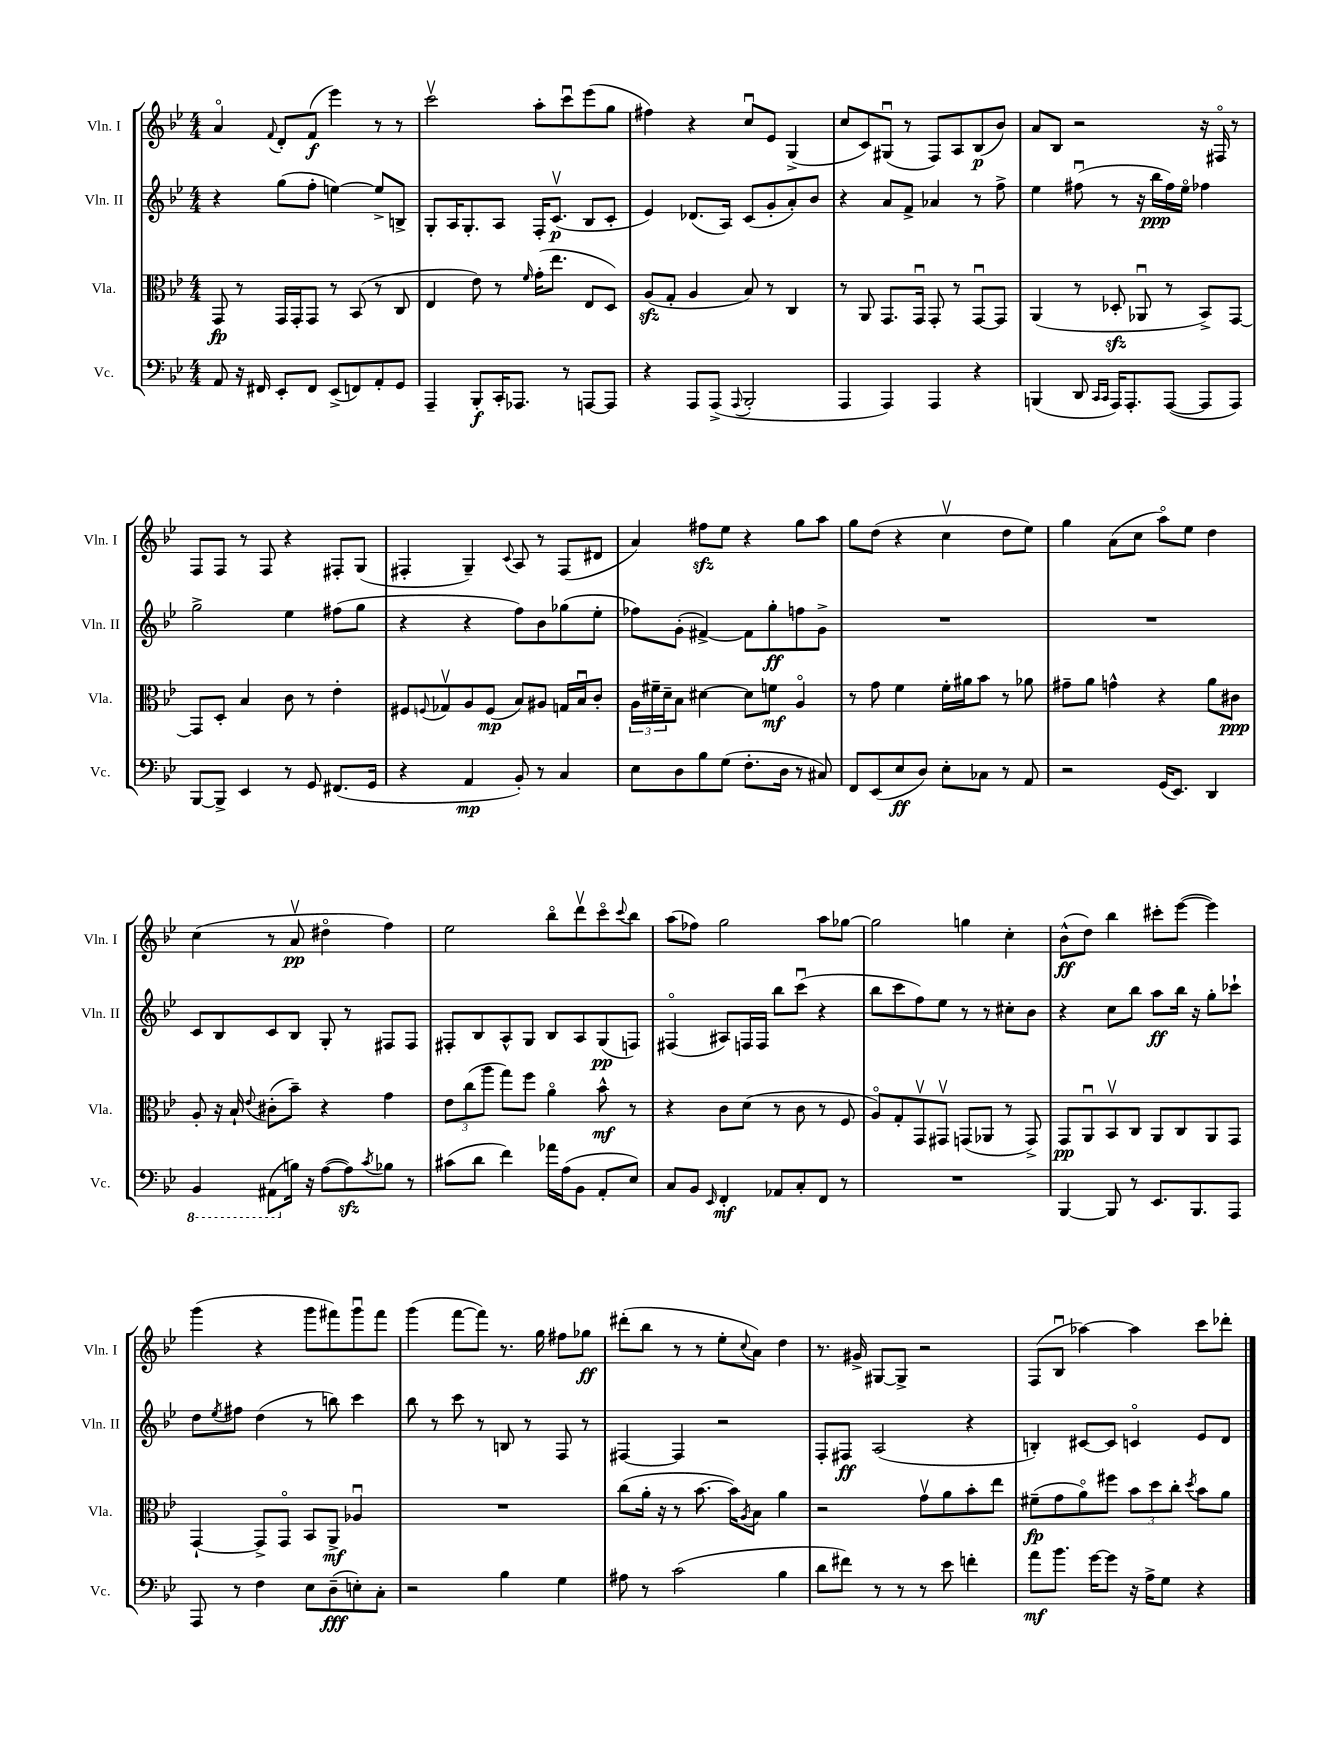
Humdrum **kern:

**kern	**dynam	**kern	**dynam	**kern	**dynam	**kern	**dynam
*part4	*part4	*part3	*part3	*part2	*part2	*part1	*part1
*staff4	*staff4	*staff3	*staff3	*staff2	*staff2	*staff1	*staff1
*I"Vc.	*	*I"Vla.	*	*I"Vln. II	*	*I"Vln. I	*
*I'Vc.	*	*I'Vla.	*	*I'Vln. II	*	*I'Vln. I	*
*clefF4	*	*clefC3	*	*clefG2	*	*clefG2	*
*k[b-e-]	*	*k[b-e-]	*	*k[b-e-]	*	*k[b-e-]	*
*M4/4	*	*M4/4	*	*M4/4	*	*M4/4	*
=11	=11	=11	=11	=11	=11	=11	=11
8AA/	.	8GG/	fp	4r	.	4a/	.
16r	.	8r	.	.	.	.	.
16FF#X/	.	.	.	.	.	.	.
.	.	.	.	.	.	8qqf/	.
8EE-'/L	.	16GG/LL	.	(8gg\L	.	8d'/L	.
.	.	16GG'/J	.	.	.	.	.
8FF#/J	.	8GG/J	.	8ff'\J	.	(8f/J	f
(8EE-^/L	.	8r	.	[4een\)	.	4eee-\)	.
8FFn/)	.	(8BB-/	.	.	.	.	.
8AA'/	.	8r	.	8ee^/L]	.	8r	.
8GG/J	.	8C/	.	8Bn^/J	.	8r	.
=12	=12	=12	=12	=12	=12	=12	=12
4AAA~/	.	4E-/	.	8G'/L	.	2cccv\	.
.	.	.	.	16A/K	.	.	.
.	.	.	.	8.G'/	.	.	.
8BBB-'/L	f	8e-\)	.	.	.	.	.
16CC'/K	.	8r	.	8A/J	.	.	.
8.AAA-X/J	.	.	.	.	.	.	.
.	.	16qqf/	.	.	.	.	.
.	.	(16g'\KL	.	16F'/KL	.	8aa'\L	.
.	.	8.ee-\J	.	(8.cv/J	p	.	.
8r	.	.	.	.	.	8cccu\	.
[8AAAn/L	.	8E-/L	.	8B-/L	.	(8eee-\	.
8AAA/J]	.	8D/J)	.	8c'/J	.	8gg\J	.
=13	=13	=13	=13	=13	=13	=13	=13
4r	.	(8Azz/L	.	4e-/)	.	4ff#X\)	.
.	.	8G'/J	.	.	.	.	.
8AAA/L	.	4A/	.	(8.d-X/L	.	4r	.
(8AAA^/J	.	.	.	.	.	.	.
.	.	.	.	16A/Jk)	.	.	.
8qqAAA/	.	.	.	.	.	.	.
2BBB-'/	.	8B-/)	.	(8c/L	.	8ccu/L	.
.	.	8r	.	8g'/	.	8e-/J	.
.	.	4C/	.	8a'/)	.	(4G^/	.
.	.	.	.	8b-/J	.	.	.
=14	=14	=14	=14	=14	=14	=14	=14
4AAA/	.	8r	.	4r	.	8cc/L	.
.	.	8AA/	.	.	.	8c/)	.
4AAA/)	.	8.GG/L	.	8a/L	.	(8G#Xu/J	.
.	.	.	.	8f^/J	.	8r	.
.	.	16GGu/Jk	.	.	.	.	.
4AAA/	.	8GG'/	.	4a-X/	.	8F/L)	.
.	.	8r	.	.	.	8A/	.
4r	.	[8GGu/L	.	8r	.	(8B-/	p
.	.	8GG/J]	.	8ff^\	.	8b-/J)	.
=15	=15	=15	=15	=15	=15	=15	=15
(4BBBn/	.	(4AA/	.	4ee-\	.	8a/L	.
.	.	.	.	.	.	8B-/J	.
8DD/	.	8r	.	(8ff#Xu\	.	2r	.
16qqCC/LL	.	.	.	.	.	.	.
16qqCC/JJ	.	.	.	.	.	.	.
16AAA/KL)	.	8D-Xzz'/	.	8r	.	.	.
8.AAA'/	.	.	.	.	.	.	.
.	.	8AA-Xu/	.	16r	.	.	.
.	.	.	.	16bb-\LL	ppp	.	.
([8AAA/J	.	8r	.	16ff#\)	.	.	.
.	.	.	.	16ee-\JJ	.	.	.
8AAA/L]	.	8BB-^/L)	.	4ff-X\	.	16r	.
.	.	.	.	.	.	16F#X/	.
8AAA/J)	.	[8GG/J	.	.	.	8r	.
!!LO:LB:g=z
=16	=16	=16	=16	=16	=16	=16	=16
[8BBB-/L	.	8GG/L]	.	2gg^\	.	8F/L	.
8BBB-^/J]	.	8D'/J	.	.	.	8F/J	.
4EE-/	.	4B-/	.	.	.	8r	.
.	.	.	.	.	.	8F/	.
8r	.	8c\	.	4ee-\	.	4r	.
8GG/	.	8r	.	.	.	.	.
(8.FF#X/L	.	4e-'\	.	(8ff#X\L	.	8F#X'/L	.
.	.	.	.	8gg\J	.	(8G/J	.
16GG/Jk	.	.	.	.	.	.	.
=17	=17	=17	=17	=17	=17	=17	=17
4r	.	8F#X/L	.	4r	.	4F#X'/	.
.	.	8qqFn/	.	.	.	.	.
.	.	8G-Xv/	.	.	.	.	.
4AA/	mp	8A/	.	4r	.	4G~/)	.
.	.	(8F/J	mp	.	.	.	.
.	.	.	.	.	.	8qqc/	.
8BB-'/)	.	8B-/L)	.	8ff\L)	.	8A/	.
8r	.	8A#X/J	.	8b-\	.	8r	.
4C/	.	16Gn/LL	.	(8gg-X\	.	(8F#/L	.
.	.	16B-u/J	.	.	.	.	.
.	.	8c'/J	.	8ee-'\J	.	8d#X/J	.
=18	=18	=18	=18	=18	=18	=18	=18
8E-\L	.	24A\LL	.	8ff-X\L)	.	4a/)	.
.	.	24f#X~\	.	.	.	.	.
.	.	24d~\J	.	.	.	.	.
8D\	.	8B-\J	.	(8g'\J	.	.	.
8B-\	.	[4d#X\	.	[4f#X^/)	.	8ff#Xzz\L	.
(8G\J	.	.	.	.	.	8ee-\J	.
8.F'\L	.	8d#\L]	.	8f#\L]	.	4r	.
.	.	8fn\J	mf	8gg'\	ff	.	.
16D\Jk	.	.	.	.	.	.	.
8r	.	4A/	.	8ffn\	.	8gg\L	.
8C#X/)	.	.	.	8g^\J	.	8aa\J	.
=19	=19	=19	=19	=19	=19	=19	=19
8FF/L	.	8r	.	1r	.	8gg\L	.
(8EE-/	.	8g\	.	.	.	(8dd\J	.
8E-/	ff	4f\	.	.	.	4r	.
8D/J)	.	.	.	.	.	.	.
8E-'\L	.	16f'\LL	.	.	.	4ccv\	.
.	.	16a#X\J	.	.	.	.	.
8C-X\J	.	8b-\J	.	.	.	.	.
8r	.	8r	.	.	.	8dd\L	.
8AA/	.	8a-X\	.	.	.	8ee-\J)	.
=20	=20	=20	=20	=20	=20	=20	=20
2r	.	8g#X~\L	.	1r	.	4gg\	.
.	.	8a\J	.	.	.	.	.
.	.	4gn^^\	.	.	.	(8a\L	.
.	.	.	.	.	.	8cc\J	.
(16GG/KL	.	4r	.	.	.	8aa\L)	.
8.EE-/J)	.	.	.	.	.	.	.
.	.	.	.	.	.	8ee-\J	.
4DD/	.	8a\L	.	.	.	4dd\	.
.	.	8c#X\J	ppp	.	.	.	.
!!LO:LB:g=z
=21	=21	=21	=21	=21	=21	=21	=21
*8ba	*	*	*	*	*	*	*
4BBB-/	.	8A'/	.	8c/L	.	(4cc\	.
.	.	16r	.	8B-/	.	.	.
.	.	16B-`/	.	.	.	.	.
.	.	8qqe-/	.	.	.	.	.
(8AAA#X\L	.	(8c#X'\L	.	8c/	.	8r	.
*X8ba	*	*	*	*	*	*	*
16Bn\Jk)	.	8b-~\J)	.	8B-/J	.	8av/	pp
16r	.	.	.	.	.	.	.
([8A\L	.	4r	.	8G'/	.	4dd#X\	.
8Azz\])	.	.	.	8r	.	.	.
8qc/	.	.	.	.	.	.	.
8B-X\J	.	4g\	.	8F#X/L	.	4ff\)	.
8r	.	.	.	8F#/J	.	.	.
=22	=22	=22	=22	=22	=22	=22	=22
(8c#X\L	.	12e-\L	.	8F#X'/L	.	2ee-\	.
.	.	(12cc\	.	.	.	.	.
8d\J	.	.	.	8B-/	.	.	.
.	.	12aa\J	.	.	.	.	.
4f\)	.	8gg\L)	.	8A^^/	.	.	.
.	.	8ff\J	.	8G/J	.	.	.
16a-X\LL	.	4a\	.	8B-/L	.	8bb-\L	.
(16A\J	.	.	.	.	.	.	.
8BB-\J	.	.	.	8A/	.	8dddv\	.
8AA'/L	.	8b-^^\	mf	(8G/	pp	8ccc\	.
.	.	.	.	.	.	8qqccc/	.
8E-/J)	.	8r	.	8Fn/J)	.	8bb-\J	.
=23	=23	=23	=23	=23	=23	=23	=23
8C/L	.	4r	.	(4F#X/	.	(8aa\L	.
8BB-/J	.	.	.	.	.	8ff-X\J)	.
16qqEE-/	.	.	.	.	.	.	.
4FF'/	mf	8c\L	.	8A#X/L)	.	2gg\	.
.	.	(8d\J	.	16Fn/L	.	.	.
.	.	.	.	16F/JJ	.	.	.
8AA-X/L	.	8r	.	8bb-\L	.	.	.
8C'/	.	8c\	.	(8cccu\J	.	.	.
8FF/J	.	8r	.	4r	.	8aa\L	.
8r	.	8F/	.	.	.	[8gg-X\J	.
=24	=24	=24	=24	=24	=24	=24	=24
1r	.	8A/L)	.	8bb-\L	.	2gg-\]	.
.	.	8G'/	.	8ccc\	.	.	.
.	.	8GGv/	.	8ff\)	.	.	.
.	.	8GG#Xv/J	.	8ee-\J	.	.	.
.	.	(8GGn/L	.	8r	.	4ggn\	.
.	.	8AA-X/J	.	8r	.	.	.
.	.	8r	.	8cc#X'\L	.	4cc'\	.
.	.	8GG^/)	.	8b-\J	.	.	.
=25	=25	=25	=25	=25	=25	=25	=25
[4BBB-/	.	8GG/L	pp	4r	.	(8b-^^\L	ff
.	.	8AAu/	.	.	.	8dd\J)	.
8BBB-/]	.	8BB-v/	.	8cc\L	.	4bb-\	.
8r	.	8C/J	.	8bb-\J	.	.	.
8.EE-/L	.	8AA/L	.	8aa\L	ff	8ccc#X'\L	.
.	.	8C/	.	16bb-\Jk	.	([8eee-\J	.
8.BBB-/	.	.	.	16r	.	.	.
.	.	8AA/	.	8gg'\L	.	4eee-\])	.
8AAA/J	.	8GG/J	.	8ccc-X`\J	.	.	.
!!LO:LB:g=z
=26	=26	=26	=26	=26	=26	=26	=26
8AAA/	.	[4GG`/	.	8dd\L	.	(4ggg\	.
.	.	.	.	8qee-/	.	.	.
8r	.	.	.	8ff#X\J	.	.	.
4F\	.	8GG^/L]	.	(4dd\	.	4r	.
.	.	8GG/J	.	.	.	.	.
8E-\L	.	8BB-/L	.	8r	.	8ggg\L	.
(8D~\	fff	8AA^/J	mf	8bbn\)	.	8fff#X\)	.
8En'\)	.	4A-Xu/	.	4ccc\	.	8gggu\	.
8C'\J	.	.	.	.	.	8fff#\J	.
=27	=27	=27	=27	=27	=27	=27	=27
2r	.	1r	.	8bb-\	.	(4ggg\	.
.	.	.	.	8r	.	.	.
.	.	.	.	8ccc\	.	[8fff\L	.
.	.	.	.	8r	.	8fff\J])	.
4B-\	.	.	.	8Bn/	.	8.r	.
.	.	.	.	8r	.	.	.
.	.	.	.	.	.	16gg\	.
4G\	.	.	.	8F/	.	8ff#X\L	.
.	.	.	.	8r	.	8gg-X\J	ff
=28	=28	=28	=28	=28	=28	=28	=28
8A#X\	.	(8cc\L	.	[4F#X/	.	(8ddd#X'\L	.
8r	.	16a'\Jk	.	.	.	8bb-\J	.
.	.	16r	.	.	.	.	.
(2c\	.	8r	.	4F#/]	.	8r	.
.	.	[8.b-\	.	.	.	8r	.
.	.	.	.	2r	.	8ee-'\L	.
.	.	16b-\KL])	.	.	.	.	.
.	.	8qA/	.	.	.	8qqcc/	.
.	.	8B-\J	.	.	.	8a\J)	.
4B-\	.	4a\	.	.	.	4dd\	.
=29	=29	=29	=29	=29	=29	=29	=29
8d\L	.	2r	.	8F'/L	.	8.r	.
8f#X\J)	.	.	.	8F#X/J	ff	.	.
.	.	.	.	.	.	16g#X^/	.
8r	.	.	.	(2A/	.	[8G#X/L	.
8r	.	.	.	.	.	8G#^/J]	.
8r	.	8gv\L	.	.	.	2r	.
8e-\	.	8a\	.	.	.	.	.
4fn'\	.	8b-'\	.	4r	.	.	.
.	.	8ee-\J	.	.	.	.	.
=30	=30	=30	=30	=30	=30	=30	=30
8a\L	mf	(8f#X~\L	fp	4Bn'/)	.	(8F/L	.
8.b-\J	.	8g\	.	.	.	8B-u/J	.
.	.	8a\)	.	[8c#X/L	.	[4aa-X\)	.
[16g\KL	.	.	.	.	.	.	.
8g\J]	.	8ff#X\J	.	8c#/J]	.	.	.
16r	.	12b-\L	.	4cn/	.	4aa-\]	.
16A^\KL	.	.	.	.	.	.	.
.	.	12dd\	.	.	.	.	.
8G\J	.	.	.	.	.	.	.
.	.	12cc'\J	.	.	.	.	.
.	.	8qdd/	.	.	.	.	.
4r	.	8b-\L	.	8e-/L	.	8ccc\L	.
.	.	8a\J	.	8d/J	.	8ddd-X'\J	.
==	==	==	==	==	==	==	==
*-	*-	*-	*-	*-	*-	*-	*-
